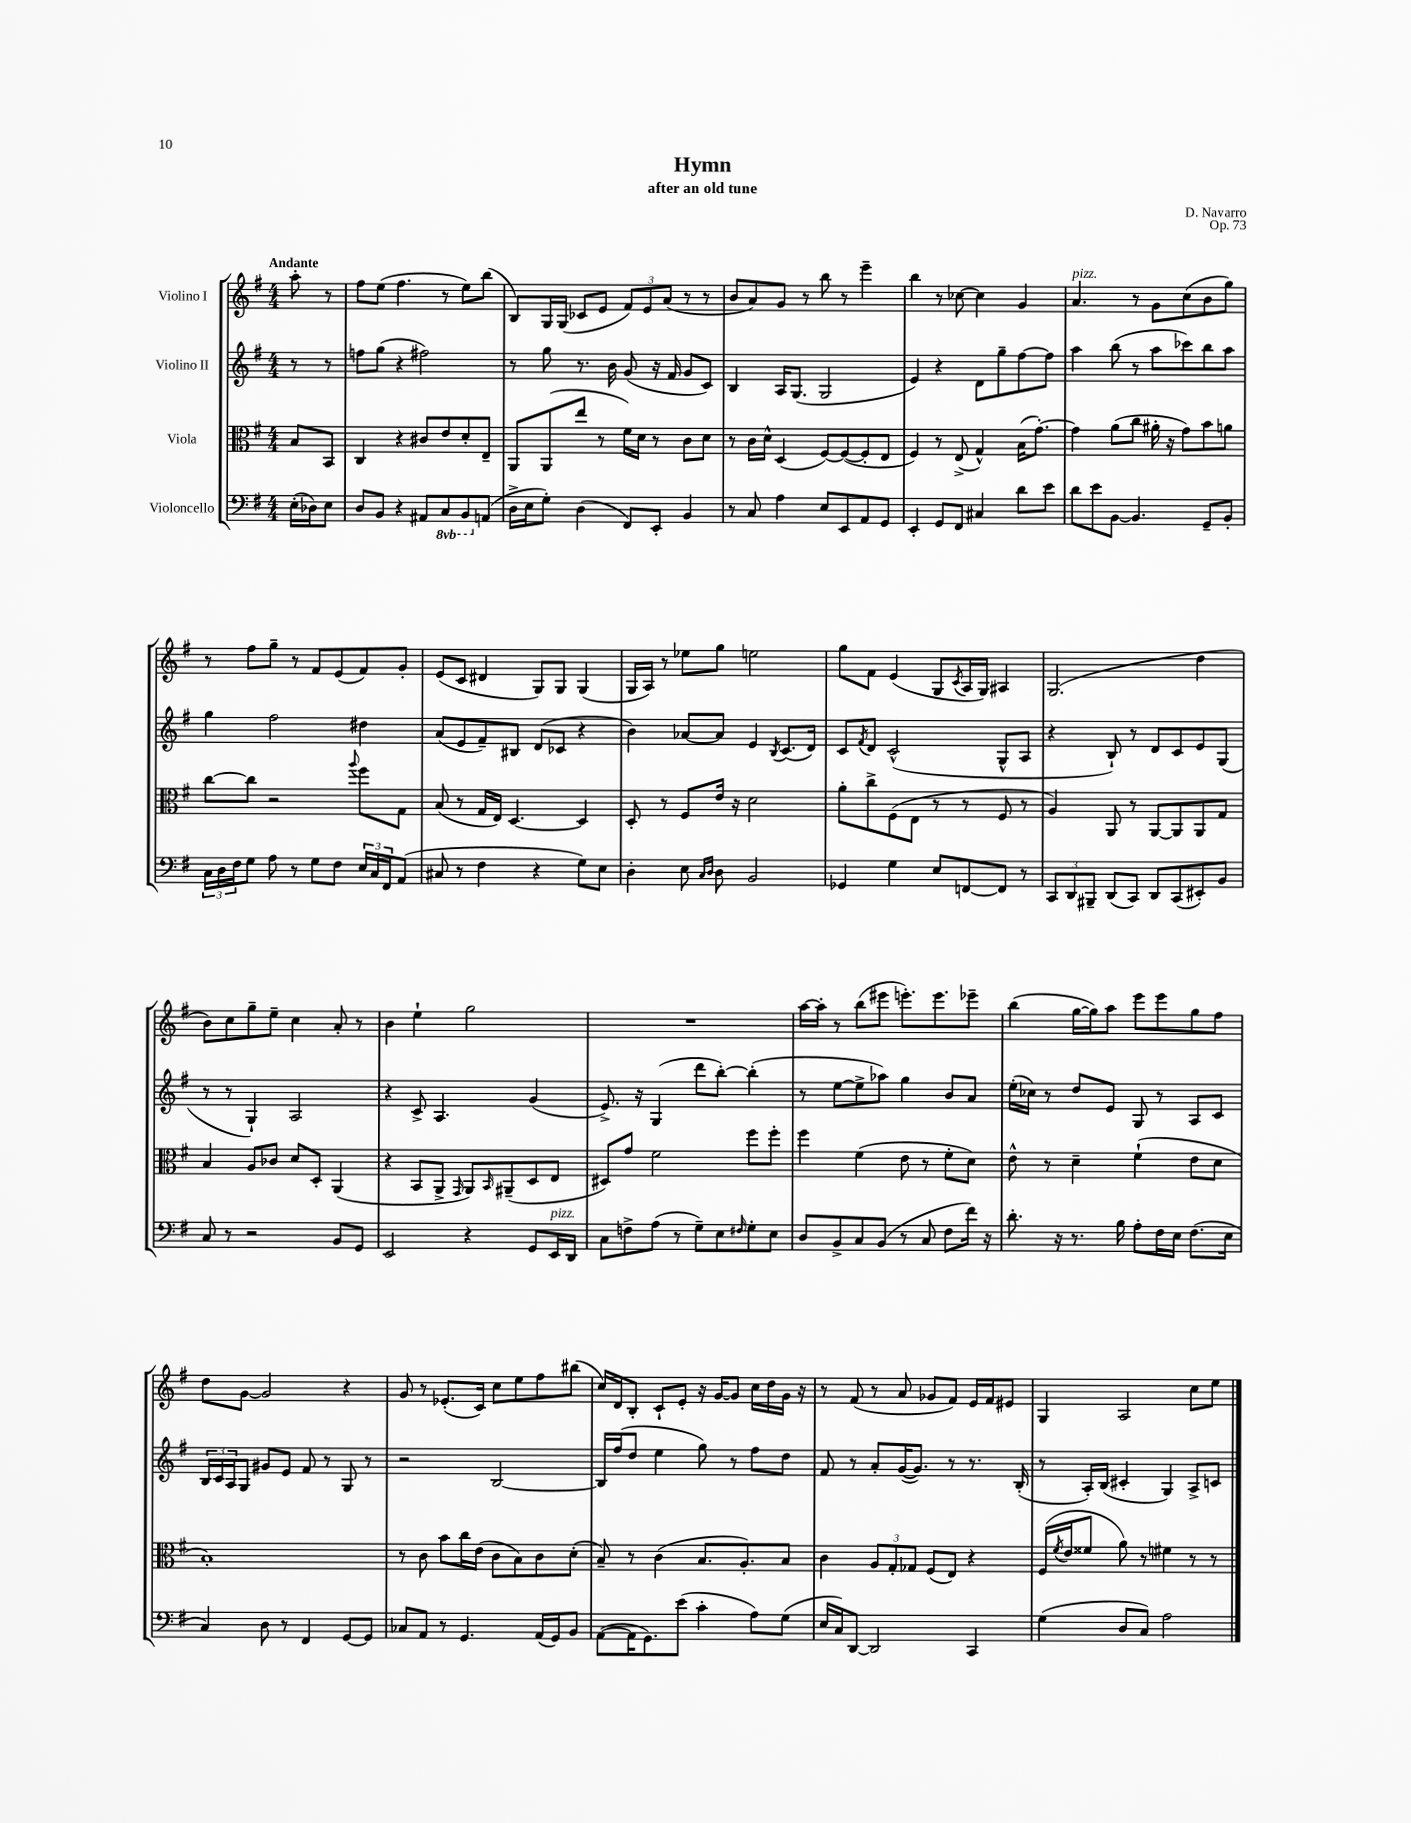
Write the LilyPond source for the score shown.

\header { title = "Hymn" composer = "D. Navarro" subtitle = "after an old tune" opus = "Op. 73" }
<<
\new StaffGroup <<
\new Staff = "s0" \with { instrumentName = "Violino I" } {
    \clef treble \key g \major \numericTimeSignature \time 4/4 \partial 4 \tempo "Andante"
    a''8-. r8 |
    fis''8 e''8( fis''4. r8 e''8) b''8( |
    b8) g16 g16( ces'8 e'8 \tuplet 3/2 { fis'8) e'8 a'8( } r8 r8 |
    b'8 a'8) g'8 r8 b''8 r8 e'''4-- |
    b''4 r8 ces''8~ ces''4 g'4 |
    a'4.^\markup { \italic "pizz." } r8 g'8 c''8( b'8 g''8) |
    r8 fis''8 g''8-- r8 fis'8 e'8( fis'8) g'8-. |
    e'8( c'8 dis'4 g8) g8 g4( |
    g16 a16) r8 ees''8 g''8 e''2 |
    g''8 fis'8 e'4( g8 \acciaccatura { c'8 } a16 g16) ais4 |
    g2.( d''4 |
    b'8) c''8 g''8-- e''8-- c''4 a'8-. r8 |
    b'4 e''4-! g''2 |
    R1 |
    a''16~ a''16-. r8 b''8( eis'''8 e'''8.-.) e'''8. ees'''8-- |
    b''4( g''16~ g''16) a''8 e'''8 e'''8 g''8 fis''8 |
    d''8 g'8~ g'2 r4 |
    g'8 r8 ees'8.-.( c'16) c''8 e''8 fis''8 bis''8( |
    c''16) d'16 b8-. c'8-! e'8-. r16 g'16~ g'8 c''16 d''16 g'16 r16 |
    r8 fis'8( r8 a'8 ges'8 fis'8) e'16 fis'16 eis'8 |
    g4 a2 c''8 e''8 \bar "|." |
}
\new Staff = "s1" \with { instrumentName = "Violino II" } {
    \clef treble \key g \major \numericTimeSignature \time 4/4 \partial 4
    r8 r8 |
    f''8 g''8( r4 fis''2) |
    r8 g''8 r8. b'16 g'8( r16 fis'16 g'8 c'8) |
    b4 a16 g8.( g2 |
    e'4) r4 d'8 g''8-- fis''8~ fis''8 |
    a''4 b''8( r8 a''8 ces'''8) b''8 a''8 |
    g''4 fis''2 dis''4 |
    a'8( e'8 fis'8--) bis8 d'8( ces'8 r4 |
    b'4) aes'8~ aes'8 e'4 \acciaccatura { b8 } c'8.( d'16) |
    c'8 \acciaccatura { fis'8 } d'8 c'2-^( g8-^ a8 |
    r4 b8-!) r8 d'8 c'8 e'8 g8( |
    r8 r8 g4-!) a2 |
    r4 c'8-> a4. g'4( |
    e'8.->) r16 g4( d'''8 b''8~-.) b''4-.( |
    r8 e''8~ e''8-> aes''8) g''4 b'8 a'8 |
    e''16-.( ces''16) r8 d''8 e'8 g8 r8 a8 c'8 |
    \tuplet 3/2 { b16 c'16 a16 } g8 gis'8 e'8 fis'8 r8 g8 r8 |
    r2 b2~ |
    b16 fis''16( d''8 e''4 g''8) r8 fis''8 d''8 |
    fis'8 r8 a'8-. g'16~( g'8.) r8 r8. b16-.( |
    r8 a16-.) b16( cis'4-. g4) a8-> c'8 \bar "|." |
}
\new Staff = "s2" \with { instrumentName = "Viola" } {
    \clef alto \key g \major \numericTimeSignature \time 4/4 \partial 4
    b8 b,8 |
    c4 r4 cis'8 e'8 d'8-. e8-- |
    a,8 a,8( e''8 r8 fis'16) d'16 r8 c'8 d'8 |
    r8 c'16 d'16-^ d4( fis8~) fis8~( fis8-. e8 |
    fis4) r8 e8->( g4-^) b16( g'8.~-.) |
    g'4 a'8( c''8 ais'16-. r16 g'8) b'8 a'8 |
    c''8~ c''8 r2 \appoggiatura { a''8 } fis''8 g8 |
    b8( r8 g16 e16) d4.~ d4 |
    d8-. r8 fis8 e'16 r16 d'2 |
    a'8-. c''8-> fis8( e8 r8 r8 fis8 r8 |
    a4) a,8 r8 a,8~ a,8 a,8 g8 |
    b4 a8 ces'8 d'8 d8-. a,4( |
    r4 b,8 a,8-> \grace { g,16 } a,8) \grace { b,16 } ais,8--( d8 e8 |
    dis8) g'8 fis'2 fis''8 fis''8-. |
    fis''4 fis'4( e'8 r8 fis'8-. d'8) |
    e'8-^ r8 d'4-- fis'4-!( e'8 d'8 |
    b1-.) |
    r8 c'8 b'8 c''16 e'16( c'8 b8) c'8 d'8-.( |
    b8--) r8 c'4( b8. a8.-.) b8 |
    c'4 \tuplet 3/2 { a8 g8-. ges8 } fis8( e8) r4 |
    fis16( \acciaccatura { fis'8 } e'16 fisis'8 a'8) r8 fis'4 r8 r8 \bar "|." |
}
\new Staff = "s3" \with { instrumentName = "Violoncello" } {
    \clef bass \key g \major \numericTimeSignature \time 4/4 \set Staff.ottavationMarkups = #ottavation-simple-ordinals \partial 4
    e16-.( des16) e8 |
    d8 b,8 r4 ais,8 \ottava #-1 c,8 b,,8 \ottava #0 a,8( |
    d16-> e16 g8-.) d4( fis,8) e,8-. b,4 |
    r8 c8 a4 e8 e,8 a,8 g,8 |
    e,4-. g,8 fis,8 cis4 d'8 e'8 |
    d'8 e'8 b,8~ b,4. g,8-- b,8-. |
    \tuplet 3/2 { c16 d16 fis16 } g8 a8 r8 g8 fis8 \tuplet 3/2 { e16 c16 fis,16 } a,8( |
    cis8 r8 fis4 r4 g8) e8 |
    d4-. e8 \grace { c16 d16 } d8 b,2 |
    ges,4 g4 e8 f,8~ f,8 r8 |
    \tuplet 3/2 { c,8 d,8 bis,,8-- } d,8( c,8) d,8 c,8( eis,8-.) b,8 |
    c8 r8 r2 b,8 g,8 |
    e,2 r4 g,8 e,16^\markup { \italic "pizz." } d,16 |
    c8 f8-> a8( r8 g8--) e8 \grace { fis16 } g8-. e8 |
    d8 b,8-> c8 b,8( r8 c8 fis8 fis'16) r16 |
    d'8.-. r16 r8. b16 a8-. fis16 e16 fis8.( e16 |
    c4) d8 r8 fis,4 g,8~ g,8 |
    ces8 a,8 r8 g,4. a,16( g,16) b,8 |
    a,8~( a,16 g,8.) e'8( c'4-. a8) g8( |
    e16 c16) d,8~ d,2 c,4 |
    g4( d8 c8) a2 \bar "|." |
}
>>
>>
\layout { \context { \Score \remove "Bar_number_engraver" } }
